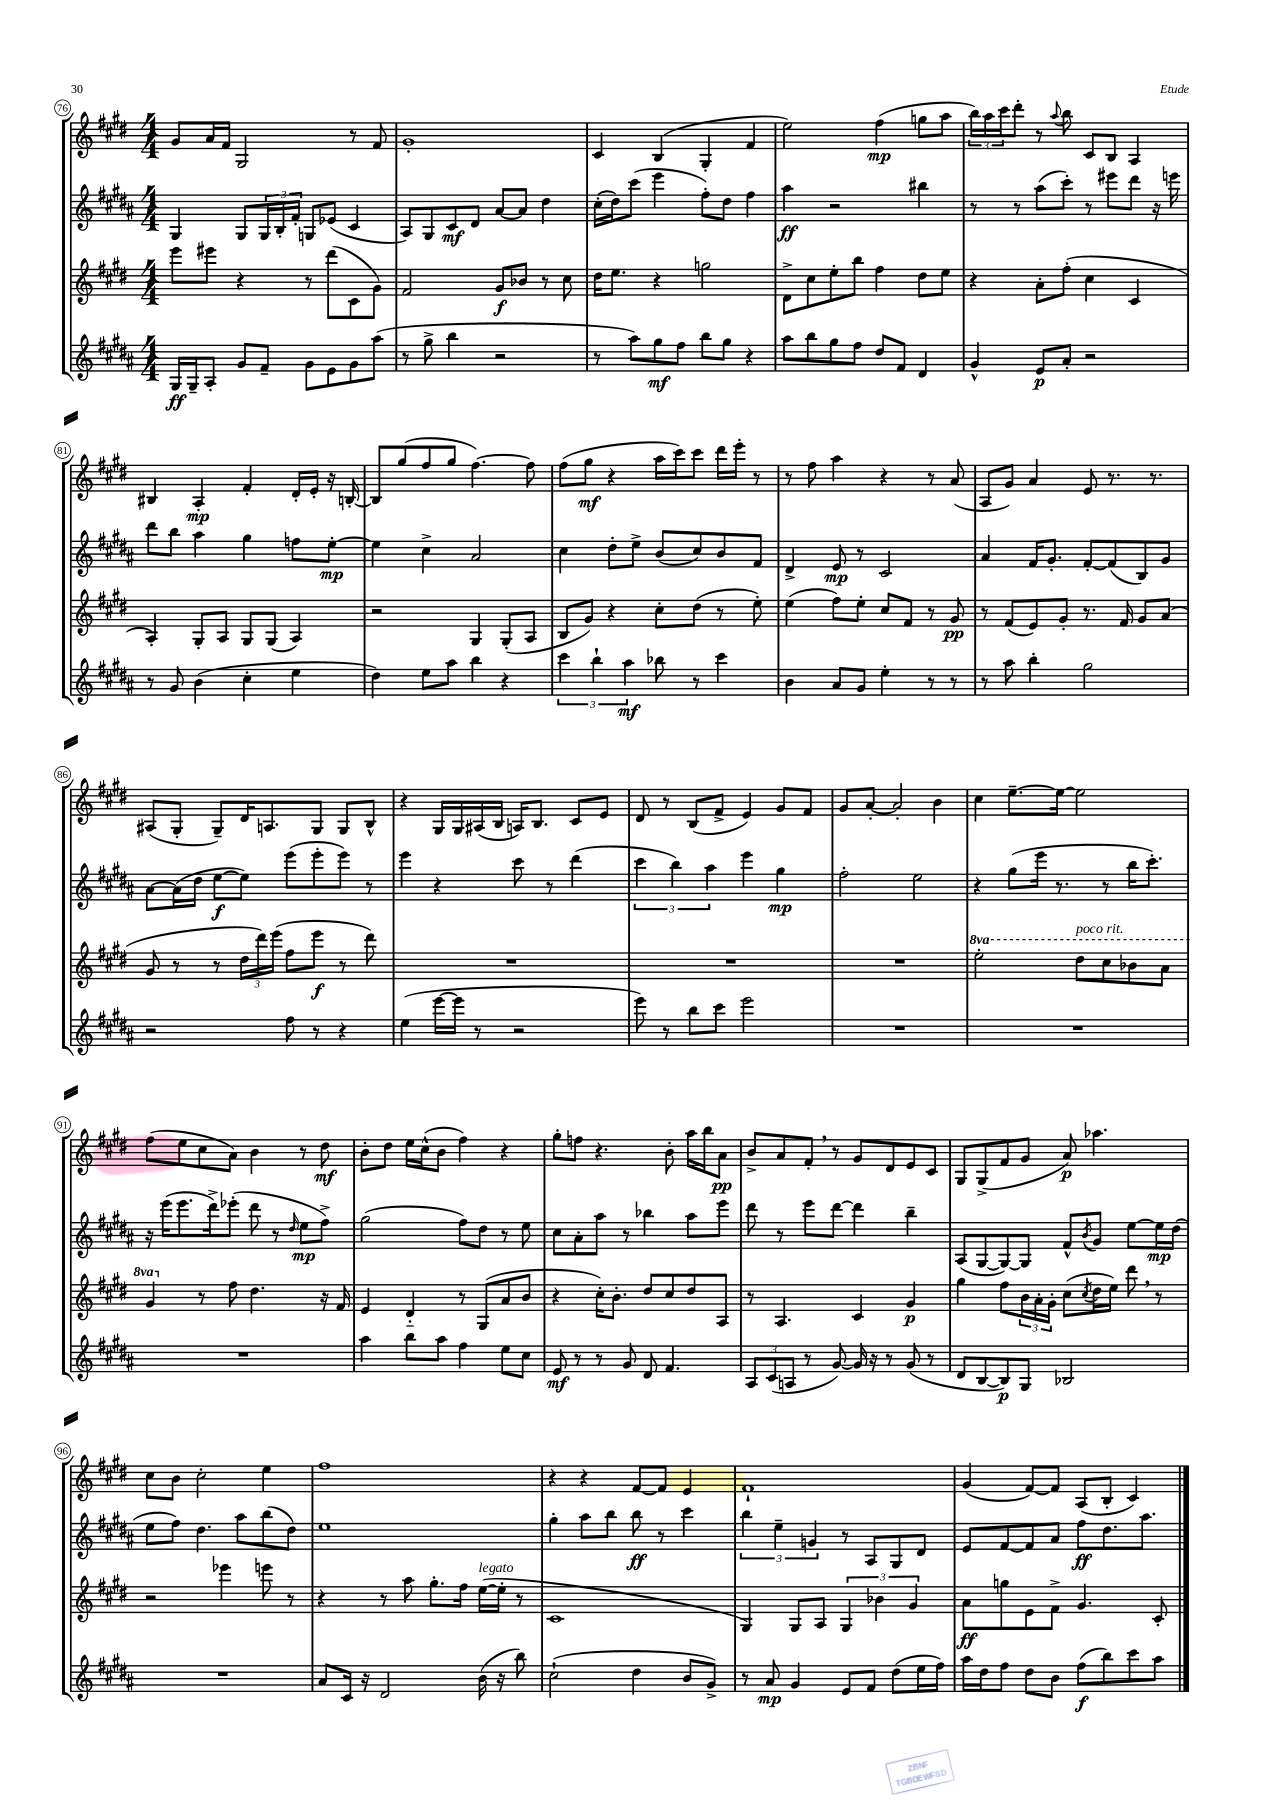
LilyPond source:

<<
\new StaffGroup <<
\new Staff = "s0" {
    \clef treble \key e \major \numericTimeSignature \time 4/4
    gis'8 a'16 fis'16 gis2 r8 fis'8 |
    gis'1-. |
    cis'4 b4( gis4-. fis'4 |
    e''2) fis''4\mp( g''8 a''8 |
    \tuplet 3/2 { b''16) a''16 cis'''16 } dis'''8-. r8 \appoggiatura { a''8 } b''8 cis'8 b8 a4 |
    bis4 a4-.\mp fis'4-. dis'16-. e'16-. r16 b16~-. |
    b8 gis''8( fis''8 gis''8 fis''4.~) fis''8 |
    fis''8( gis''8\mf r4 a''16 cis'''16) cis'''8 dis'''16 e'''16-. r8 |
    r8 fis''8 a''4 r4 r8 a'8( |
    a8 gis'8) a'4 e'8 r8. r8. |
    ais8( gis8-. gis8--) dis'16 a8. gis8 gis8 b8-^ |
    r4 gis16 gis16 ais16( b16 a16) b8. cis'8 e'8 |
    dis'8 r8 b8( fis'8-> e'4) gis'8 fis'8 |
    gis'8 a'8~-. a'2-. b'4 |
    cis''4 e''8.~-- e''16~ e''2 |
    fis''8( e''8 cis''8 a'8) b'4 r8 dis''8\mf |
    b'8-. dis''8 e''16 cis''16-^( b'8 fis''4) r4 |
    gis''8-. f''8 r4. b'8-. a''16 b''16 a'8\pp |
    b'8-> a'8 fis'8-. \breathe r8 gis'8 dis'8 e'8 cis'8 |
    gis8 gis8->( fis'8 gis'8 a'8\p) aes''4. |
    cis''8 b'8 cis''2-. e''4 |
    fis''1 |
    r4 r4 fis'8~ fis'8 e'4 |
    fis'1-! |
    gis'4( fis'8~) fis'8 a8( b8-. cis'4) \bar "|." |
}
\new Staff = "s1" {
    \clef treble \key b \major \numericTimeSignature \time 4/4
    gis4 gis8 \tuplet 3/2 { gis16 b16-. fis'16-. } g8 ees'8( cis'4 |
    ais8) gis8 cis'8\mf dis'8 ais'8~ ais'8 dis''4 |
    cis''16-.( dis''16) cis'''8( e'''4 fis''8-.) dis''8 fis''4 |
    ais''4\ff r2 bis''4 |
    r8 r8 ais''8( cis'''8-.) r8 eis'''8 dis'''8 r16 e'''16 |
    dis'''8 b''8 ais''4 gis''4 f''8 e''8~-.\mp |
    e''4 cis''4-> ais'2 |
    cis''4 dis''8-. e''8-> b'8( cis''8) b'8 fis'8 |
    dis'4-> e'8\mp r8 cis'2 |
    ais'4 fis'16 gis'8.-. fis'8~-. fis'8( b8) gis'8 |
    ais'8~ ais'16( dis''16 e''8~\f e''8) e'''8( e'''8-. e'''8) r8 |
    e'''4 r4 cis'''8 r8 dis'''4( |
    \tuplet 3/2 { cis'''4 b''4) ais''4 } e'''4 gis''4\mp |
    fis''2-. e''2 |
    r4 gis''8( e'''16 r8. r8 b''16 cis'''8.-.) |
    r16 e'''16( e'''8. dis'''16->) ees'''8-.( dis'''8 r8 \grace { dis''16 } e''8\mp fis''8->) |
    gis''2( fis''8) dis''8 r8 e''8 |
    cis''8 ais'8-. ais''8 r8 bes''4 ais''8 e'''8 |
    dis'''8 r8 e'''8 dis'''8~ dis'''4 b''4-- |
    ais8( gis8~ gis8~) gis8 fis'8-^ \acciaccatura { b'8 } gis'8 e''8~ e''16\mp dis''16( |
    e''8 fis''8) dis''4. ais''8 b''8( dis''8) |
    e''1 |
    gis''4-. ais''8 b''8 b''8\ff r8 cis'''4 |
    \tuplet 3/2 { b''4 e''4-- g'4 } r8 ais8 gis8 dis'8 |
    e'8 fis'8~ fis'8 ais'8 fis''8\ff dis''8. ais''8. \bar "|." |
}
\new Staff = "s2" {
    \clef treble \key e \major \numericTimeSignature \time 4/4 \set Staff.ottavationMarkups = #ottavation-simple-ordinals
    e'''8 eis'''8 r4 r8 dis'''8( cis'8 gis'8) |
    fis'2 gis'8\f bes'8 r8 cis''8 |
    dis''16 e''8. r4 g''2 |
    dis'8-> cis''8 e''8-. b''8 fis''4 dis''8 e''8 |
    r4 a'8-. fis''8-.( cis''4 cis'4 |
    a4-.) gis8-. a8 gis8 gis8( a4) |
    r2 gis4 gis8-.( a8 |
    b8 gis'8) r4 cis''8-. dis''8( r8 e''8-.) |
    e''4( fis''8) e''8-. cis''8 fis'8 r8 gis'8\pp |
    r8 fis'8( e'8) gis'8-. r8. fis'16 gis'8 a'8( |
    gis'8 r8 r8 \tuplet 3/2 { dis''16 dis'''16) e'''16( } fis''8 e'''8\f r8 dis'''8) |
    R1 |
    R1 |
    R1 |
    \ottava #1 e'''2-. dis'''8^\markup { \italic "poco rit." } cis'''8 bes''8 a''8 |
    gis''4 \ottava #0 r8 fis''8 dis''4. r16 fis'16 |
    e'4 dis'4-_ r8 gis8( a'8 b'8 |
    r4 cis''16-.) b'8.-. dis''8 cis''8 dis''8 a8 |
    r8 a4. cis'4 gis'4\p |
    gis''4 fis''8 \tuplet 3/2 { b'16 a'16-. gis'16-. } cis''8( \acciaccatura { cis''8 } dis''16 e''16) dis'''8 \breathe r8 |
    r2 ees'''4 e'''8 r8 |
    r4 r8 a''8 gis''8.-. fis''16 e''16~^\markup { \italic "legato" }( e''16-. r8 |
    cis'1 |
    gis4) gis8 a8 \tuplet 3/2 { gis4 bes'4 gis'4 } |
    a'8\ff g''8 e'8 fis'8-> gis'4. cis'8-. \bar "|." |
}
\new Staff = "s3" {
    \clef treble \key b \major \numericTimeSignature \time 4/4
    gis16\ff gis16-- ais8-. gis'8 fis'8-- gis'8 e'8 gis'8 ais''8( |
    r8 gis''8-> b''4 r2 |
    r8 ais''8) gis''8\mf fis''8 b''8 gis''8 r4 |
    ais''8 b''8 gis''8 fis''8 dis''8 fis'8 dis'4 |
    gis'4-^ e'8\p ais'8-. r2 |
    r8 gis'8 b'4( cis''4-. e''4 |
    dis''4) e''8 ais''8 b''4 r4 |
    \tuplet 3/2 { cis'''4 b''4-! ais''4\mf } bes''8 r8 cis'''4 |
    b'4 ais'8 gis'8 e''4-. r8 r8 |
    r8 ais''8 b''4-. gis''2 |
    r2 fis''8 r8 r4 |
    e''4( e'''16~ e'''16 r8 r2 |
    e'''8) r8 b''8 cis'''8 e'''2 |
    R1 |
    R1 |
    R1 |
    ais''4 b''8 ais''8 fis''4 e''8 cis''8 |
    e'8\mf r8 r8 gis'8 dis'8 fis'4. |
    \tuplet 3/2 { ais8 cis'8( a8 } r8 gis'8~) gis'16 r16 r8 gis'8( r8 |
    dis'8 b8~ b8\p) gis8 bes2 |
    R1 |
    ais'8 cis'16 r16 dis'2 b'16( r16 b''8) |
    cis''2-!( dis''4 b'8 gis'8->) |
    r8 ais'8\mp gis'4 e'8 fis'8 dis''8( e''16 fis''16) |
    ais''16 dis''16 fis''8 dis''8 b'8 fis''8\f( b''8) cis'''8 ais''8 \bar "|." |
}
>>
>>
\layout { \context { \Score currentBarNumber = #76 \override BarNumber.stencil = #(make-stencil-circler 0.1 0.3 ly:text-interface::print) } }
